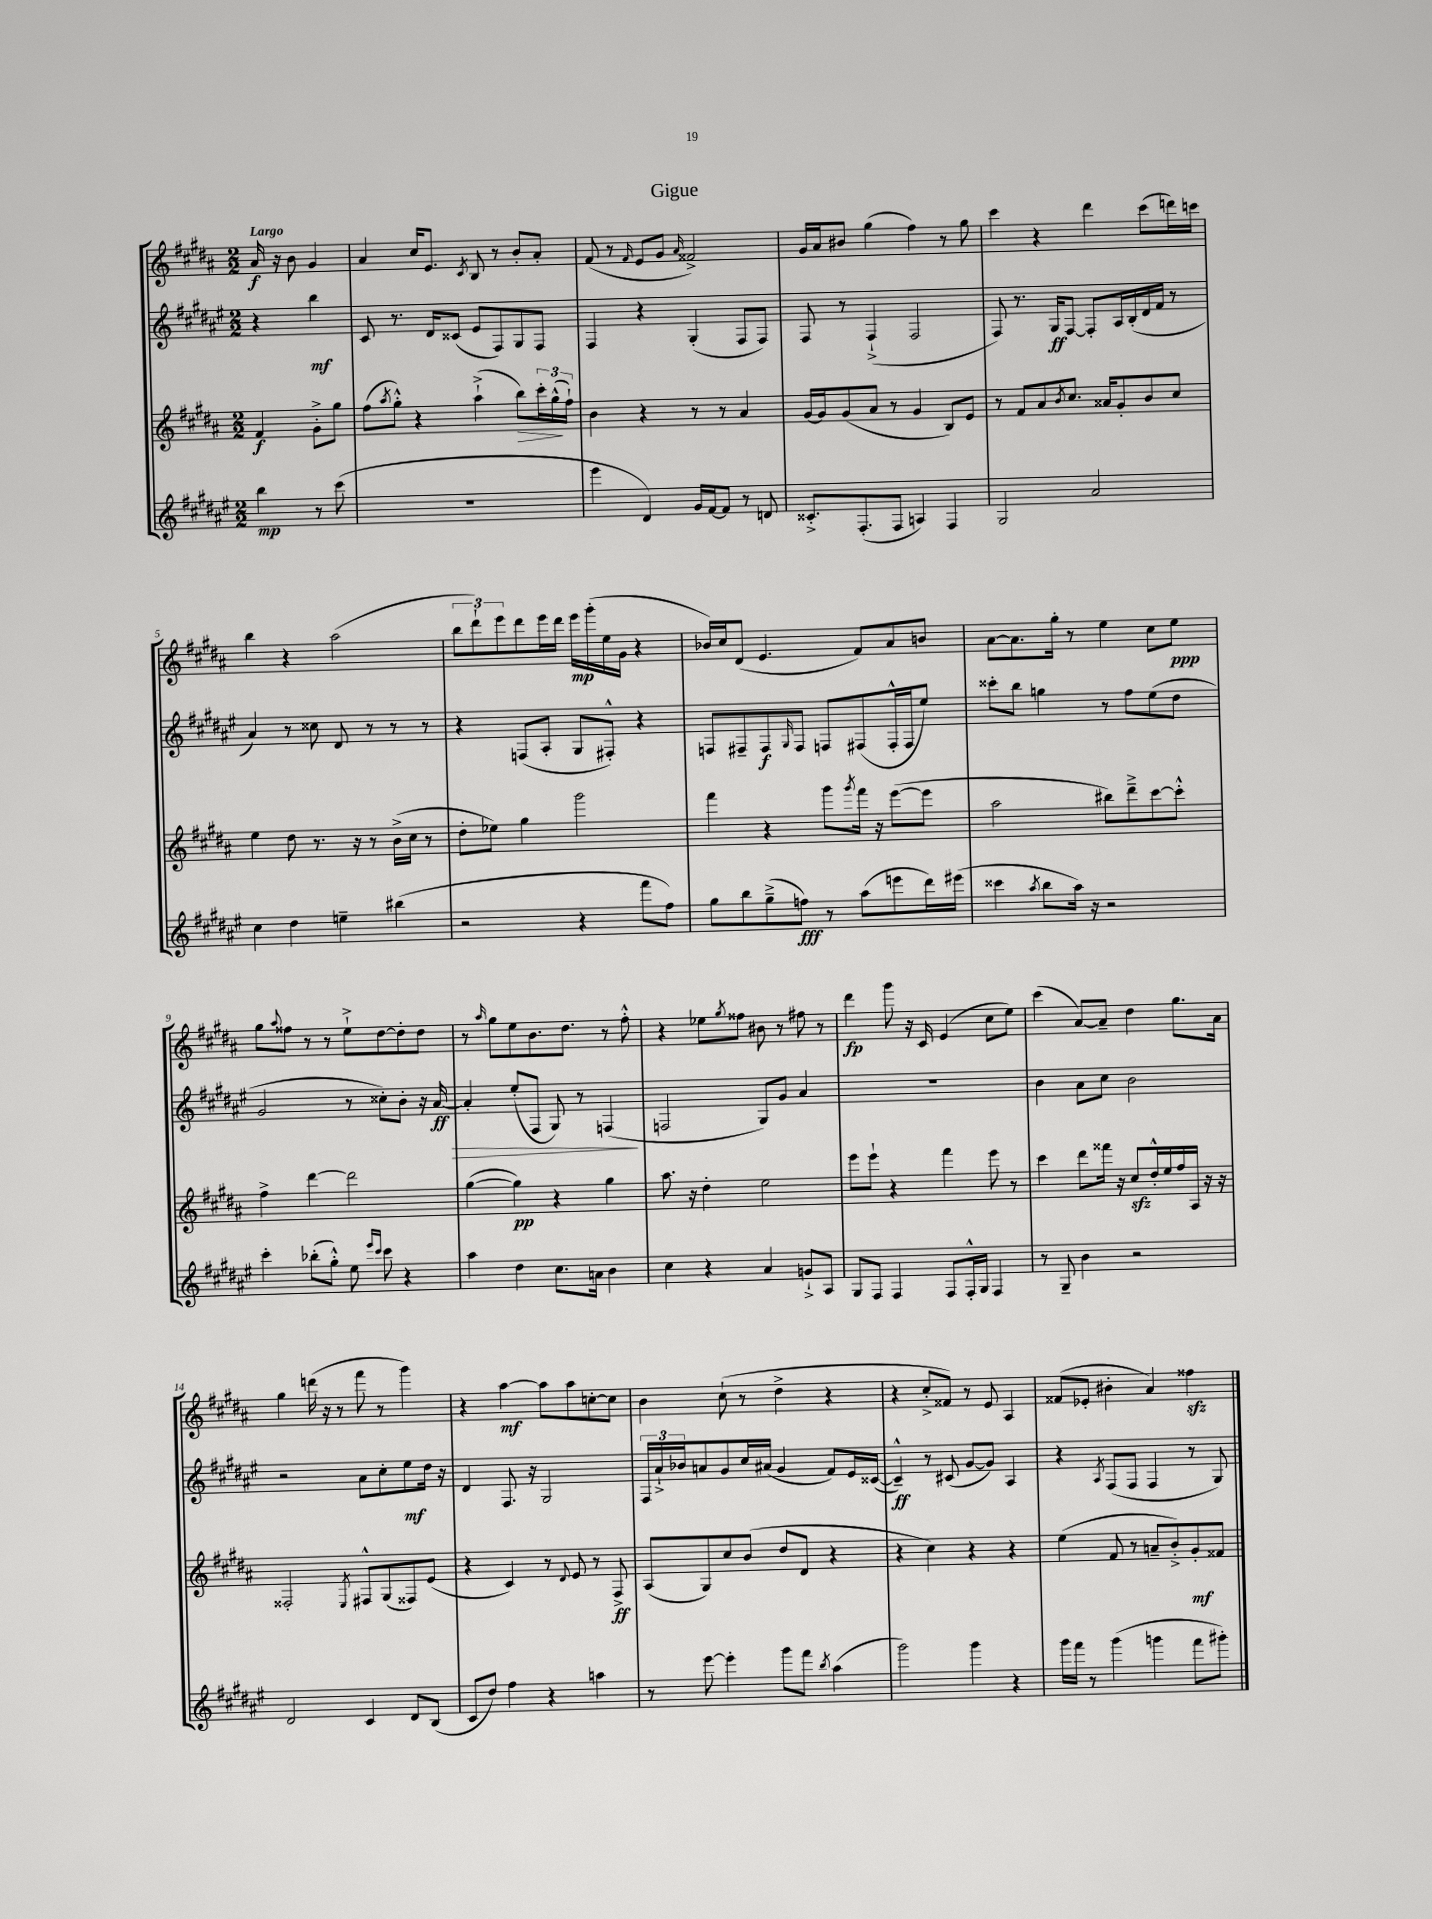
\header { title = "Gigue" }
<<
\new StaffGroup <<
\new Staff = "s0" {
    \clef treble \key b \major \numericTimeSignature \time 2/2 \partial 2 \tempo "Largo"
    ais'16\f r16 b'8 gis'4 |
    ais'4 cis''16 e'8. \acciaccatura { cis'8 } b8 r8 b'8-. ais'8-. |
    fis'8( r8 \grace { fis'16 } e'8 gis'8 \grace { ais'16 } fisis'2->) |
    gis'16 ais'16 bis'8 gis''4( fis''4) r8 gis''8 |
    cis'''4 r4 dis'''4 cis'''8( d'''16) c'''16 |
    b''4 r4 ais''2( |
    \tuplet 3/2 { b''8 dis'''8-!) e'''8 } dis'''8 e'''16 dis'''16 e'''16\mp gis'''16-.( e''16 gis'16 r4 |
    bes'16) cis''16 dis'8( e'4. fis'8) ais'8 b'8 |
    ais'8~ ais'8. gis''16-. r8 e''4 cis''8 e''8\ppp |
    gis''8 \appoggiatura { ais''8 } fisis''8 r8 r8 e''8-!-> dis''8~ dis''8-. dis''8 |
    r8 \grace { ais''16 } gis''8 e''8 b'8. dis''8. r8 fis''8-.-^ |
    r4 ees''8 \acciaccatura { gis''8 } fisis''8 bis'8 r8 fis''8 r8 |
    dis'''4\fp gis'''8 r16 cis'16 e'4( cis''8 e''8) |
    cis'''4( ais'8~) ais'8-- dis''4 gis''8. ais'16 |
    gis''4 d'''16( r16 r8 fis'''8 r8 gis'''4) |
    r4 ais''4~\mf ais''8 ais''8 c''8~-. c''8 |
    b'4 cis''8-!( r8 dis''4-> r4 |
    r4 cis''8-.-> fisis'8) r8 e'8 ais4 |
    fisis'8( ees'8-. bis'4-. ais'4) fisis''4\sfz \bar "|." |
}
\new Staff = "s1" {
    \clef treble \key fis \major \numericTimeSignature \time 2/2 \partial 2
    r4 b''4\mf |
    cis'8 r8. dis'16 cisis'8( eis'8 fis8) gis8 fis8 |
    fis4 r4 gis4-.( fis8 fis8) |
    fis8 r8 fis4-!->( fis2 |
    fis8) r8. gis16\ff fis8~ fis8-. ais16 b16-.( dis'16 fis'16 r8 |
    ais'4) r8 cisis''8 dis'8 r8 r8 r8 |
    r4 f8( ais8-. gis8 fis8-.-^) r4 |
    f8 fis8-- fis8\f \grace { gis16 } fis8 f8 fis8( fis16-.-^ fis16 eis''8) |
    cisis'''8-. b''8 g''4 r8 fis''8 eis''8( dis''8 |
    gis'2 r8 cisis''8-.) b'8-. r16 ais'16~\ff\> |
    ais'4-. eis''8-.( fis8 gis8) r8 f4\!( |
    f2 gis8) gis'8 ais'4 |
    R1 |
    b'4 ais'8 cis''8 b'2 |
    r2 ais'8 cis''8-. eis''8\mf dis''16 r16 |
    dis'4 fis8. r16 gis2 |
    \tuplet 3/2 { fis16 ais'16-!-> bes'16 } a'8 gis'8 cis''16 ais'16( gis'4 fis'8) eis'16 cisis'16~( |
    cisis'4---^\ff) r8 cis'8( gis'8~ gis'8) ais4 |
    r4 \acciaccatura { ais8 } fis8( fis8 fis4 r8 gis8) \bar "|." |
}
\new Staff = "s2" {
    \clef treble \key b \major \numericTimeSignature \time 2/2 \partial 2
    fis'4\f gis'8-.-> gis''8 |
    fis''8( \acciaccatura { ais''8 } gis''8-.-^) r4 ais''4-!->( b''8\>) \tuplet 3/2 { cis'''16-. gis''16-^\!( fis''16-!) } |
    b'4 r4 r8 r8 ais'4 |
    gis'16~ gis'16 gis'8( ais'8 r8 gis'4 b8) e'8 |
    r8 fis'8 ais'8 \acciaccatura { b'8 } cis''8. aisis'16 gis'8-. b'8 cis''8 |
    e''4 dis''8 r8. r16 r8 b'16->( cis''16 r8 |
    dis''8-. ees''8) gis''4 gis'''2 |
    fis'''4 r4 gis'''8 \acciaccatura { gis'''8 } fis'''16 r16 e'''8~( e'''8 |
    ais''2 bis''8) dis'''8---> cis'''8~ cis'''8-.-^ |
    fis''4-> dis'''4~ dis'''2 |
    gis''4~( gis''4\pp) r4 gis''4 |
    ais''8. r16 dis''4-. e''2 |
    e'''8 e'''8-! r4 fis'''4 e'''8 r8 |
    cis'''4 dis'''8 fisis'''16 r16 cis''8\sfz dis''16-.-^ e''16 fis''16 ais16 r16 r16 |
    fisis2-. \acciaccatura { e8 } fis8-^ gis8( fisis8) e'8( |
    r4 cis'4) r8 \appoggiatura { dis'8 } e'8 r8 fis8->\ff |
    ais8( gis8) cis''8 b'8( dis''8 dis'8 r4 |
    r4 cis''4) r4 r4 |
    e''4( fis'8 r8 a'8-- b'8-.->) gis'8-.\mf fisis'8 \bar "|." |
}
\new Staff = "s3" {
    \clef treble \key fis \major \numericTimeSignature \time 2/2 \partial 2
    b''4\mp r8 cis'''8( |
    R1 |
    eis'''4 dis'4) gis'16 fis'16~ fis'8 r8 d'8 |
    cisis'8.-.-> fis8.-.( fis8 a4) fis4 |
    gis2 ais'2 |
    cis''4 dis''4 e''4-- bis''4( |
    r2 r4 fis'''8 fis''8) |
    gis''8 b''8 gis''8--->( f''8\fff) r8 ais''8( e'''8 dis'''16) eis'''16( |
    cisis'''4 \acciaccatura { ais''8 } b''8 ais''16) r16 r2 |
    cis'''4-. bes''8-.( gis''8-.-^) eis''8 \grace { eis'''16 cis'''16 } cis'''8 r4 |
    ais''4 dis''4 cis''8. a'16 b'4 |
    cis''4 r4 ais'4 g'8-!-> ais8 |
    gis8 fis8 fis4 fis8 fis16-.-^ gis16 fis4 |
    r8 gis8-- b'4 r2 |
    dis'2 cis'4 dis'8 b8( |
    cis'8 dis''8) fis''4 r4 a''4 |
    r8 eis'''8~ eis'''4-. gis'''8 fis'''8 \acciaccatura { b''8 } ais''4( |
    gis'''2) gis'''4 r4 |
    gis'''16 fis'''16 r8 gis'''4( g'''4 fis'''8 gis'''8-.) \bar "|." |
}
>>
>>
